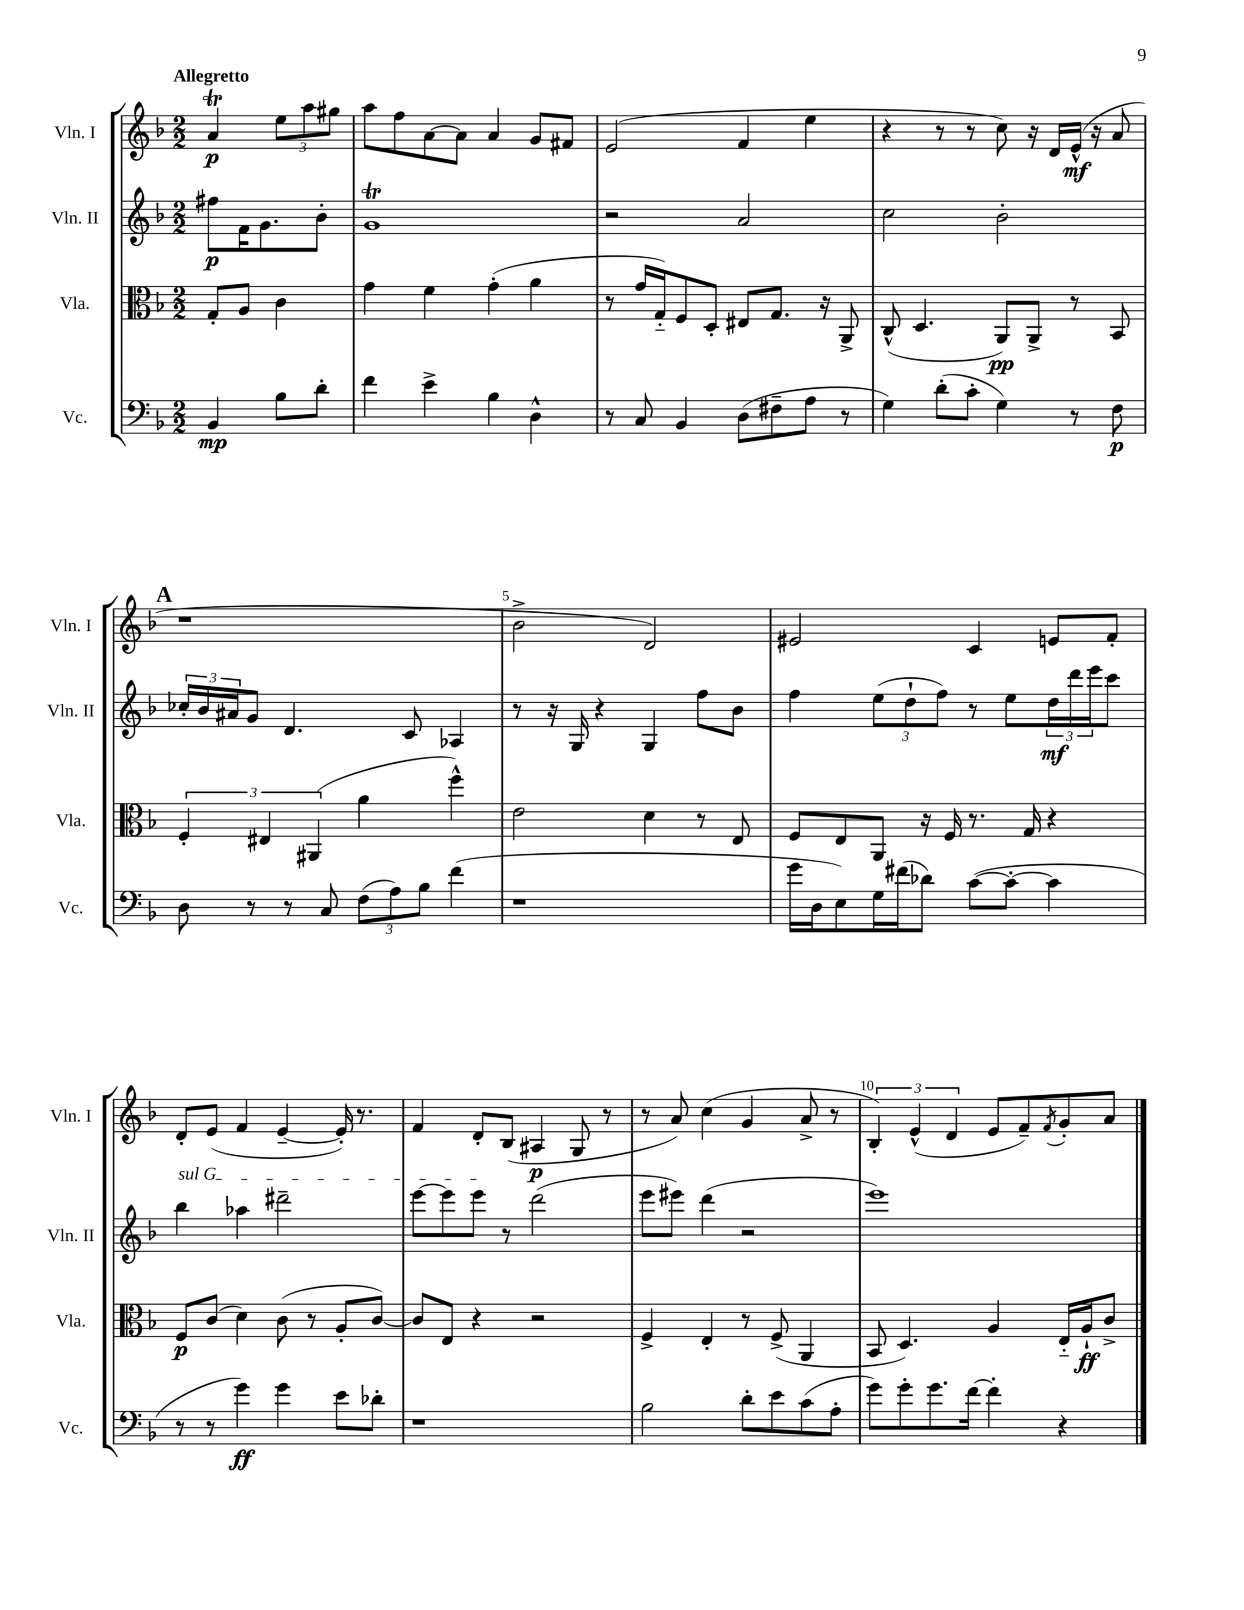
<<
\new StaffGroup <<
\new Staff = "s0" \with { instrumentName = "Vln. I" shortInstrumentName = "Vln. I" } {
    \clef treble \key f \major \numericTimeSignature \time 2/2 \partial 2 \tempo "Allegretto"
    a'4\trill\p \tuplet 3/2 { e''8 a''8 gis''8 } |
    a''8 f''8 a'8~ a'8 a'4 g'8 fis'8 |
    e'2( f'4 e''4 |
    r4 r8 r8 c''8) r16 d'16 e'16-^\mf( r16 a'8 |
    \mark \markup { \bold "A" } r1 |
    bes'2-> d'2) |
    eis'2 c'4 e'8 f'8-. |
    d'8-. e'8( f'4 e'4~-- e'16-.) r8. |
    f'4 d'8-. bes8( ais4\p g8 r8 |
    r8 a'8) c''4( g'4 a'8-> r8 |
    \tuplet 3/2 { bes4-.) e'4-^( d'4 } e'8 f'8--) \acciaccatura { f'8 } g'8-. a'8 \bar "|." |
}
\new Staff = "s1" \with { instrumentName = "Vln. II" shortInstrumentName = "Vln. II" } {
    \clef treble \key f \major \numericTimeSignature \time 2/2 \partial 2
    fis''8\p f'16 g'8. bes'8-. |
    g'1\trill |
    r2 a'2 |
    c''2 bes'2-. |
    \mark \markup { \bold "A" } \tuplet 3/2 { ces''16-. bes'16 ais'16 } g'8 d'4. c'8 aes4 |
    r8 r16 g16 r4 g4 f''8 bes'8 |
    f''4 \tuplet 3/2 { e''8( d''8-! f''8) } r8 e''8 \tuplet 3/2 { d''16\mf d'''16 e'''16 } c'''8 |
    \once \override TextSpanner.bound-details.left.text = \markup { \italic "sul G" } bes''4\startTextSpan aes''4 dis'''2-- |
    e'''8~ e'''8 e'''8\stopTextSpan r8 d'''2( |
    e'''8 eis'''8) d'''4( r2 |
    e'''1) \bar "|." |
}
\new Staff = "s2" \with { instrumentName = "Vla." shortInstrumentName = "Vla." } {
    \clef alto \key f \major \numericTimeSignature \time 2/2 \partial 2
    g8-. a8 c'4 |
    g'4 f'4 g'4-.( a'4 |
    r8 g'16 g16-_) f8 d8-. eis8 g8. r16 a,8-> |
    c8-^( d4. a,8\pp) a,8-> r8 bes,8 |
    \mark \markup { \bold "A" } \tuplet 3/2 { f4-. eis4 ais,4( } a'4 f''4-^) |
    e'2 d'4 r8 e8 |
    f8 e8 a,8 r16 f16 r8. g16 r4 |
    f8\p c'8( d'4) c'8( r8 a8-. c'8~) |
    c'8 e8 r4 r2 |
    f4-> e4-. r8 f8->( a,4 |
    bes,8 d4.) a4 e16-_ a16-!\ff c'8-> \bar "|." |
}
\new Staff = "s3" \with { instrumentName = "Vc." shortInstrumentName = "Vc." } {
    \clef bass \key f \major \numericTimeSignature \time 2/2 \partial 2
    bes,4\mp bes8 d'8-. |
    f'4 e'4-> bes4 d4-^ |
    r8 c8 bes,4 d8( fis8-- a8 r8 |
    g4) d'8-.( c'8-. g4) r8 f8\p |
    \mark \markup { \bold "A" } d8 r8 r8 c8 \tuplet 3/2 { f8( a8) bes8 } f'4( |
    r1 |
    g'16 d16 e8) g16 fis'16( des'8) c'8~( c'8~-. c'4 |
    r8 r8 g'4\ff) g'4 e'8 des'8-. |
    r1 |
    bes2 d'8-. e'8 c'8( a8-. |
    g'8) g'8-. g'8. f'16~ f'4-. r4 \bar "|." |
}
>>
>>
\layout { \context { \Score \override BarNumber.break-visibility = ##(#f #t #t) barNumberVisibility = #(every-nth-bar-number-visible 5) } }
